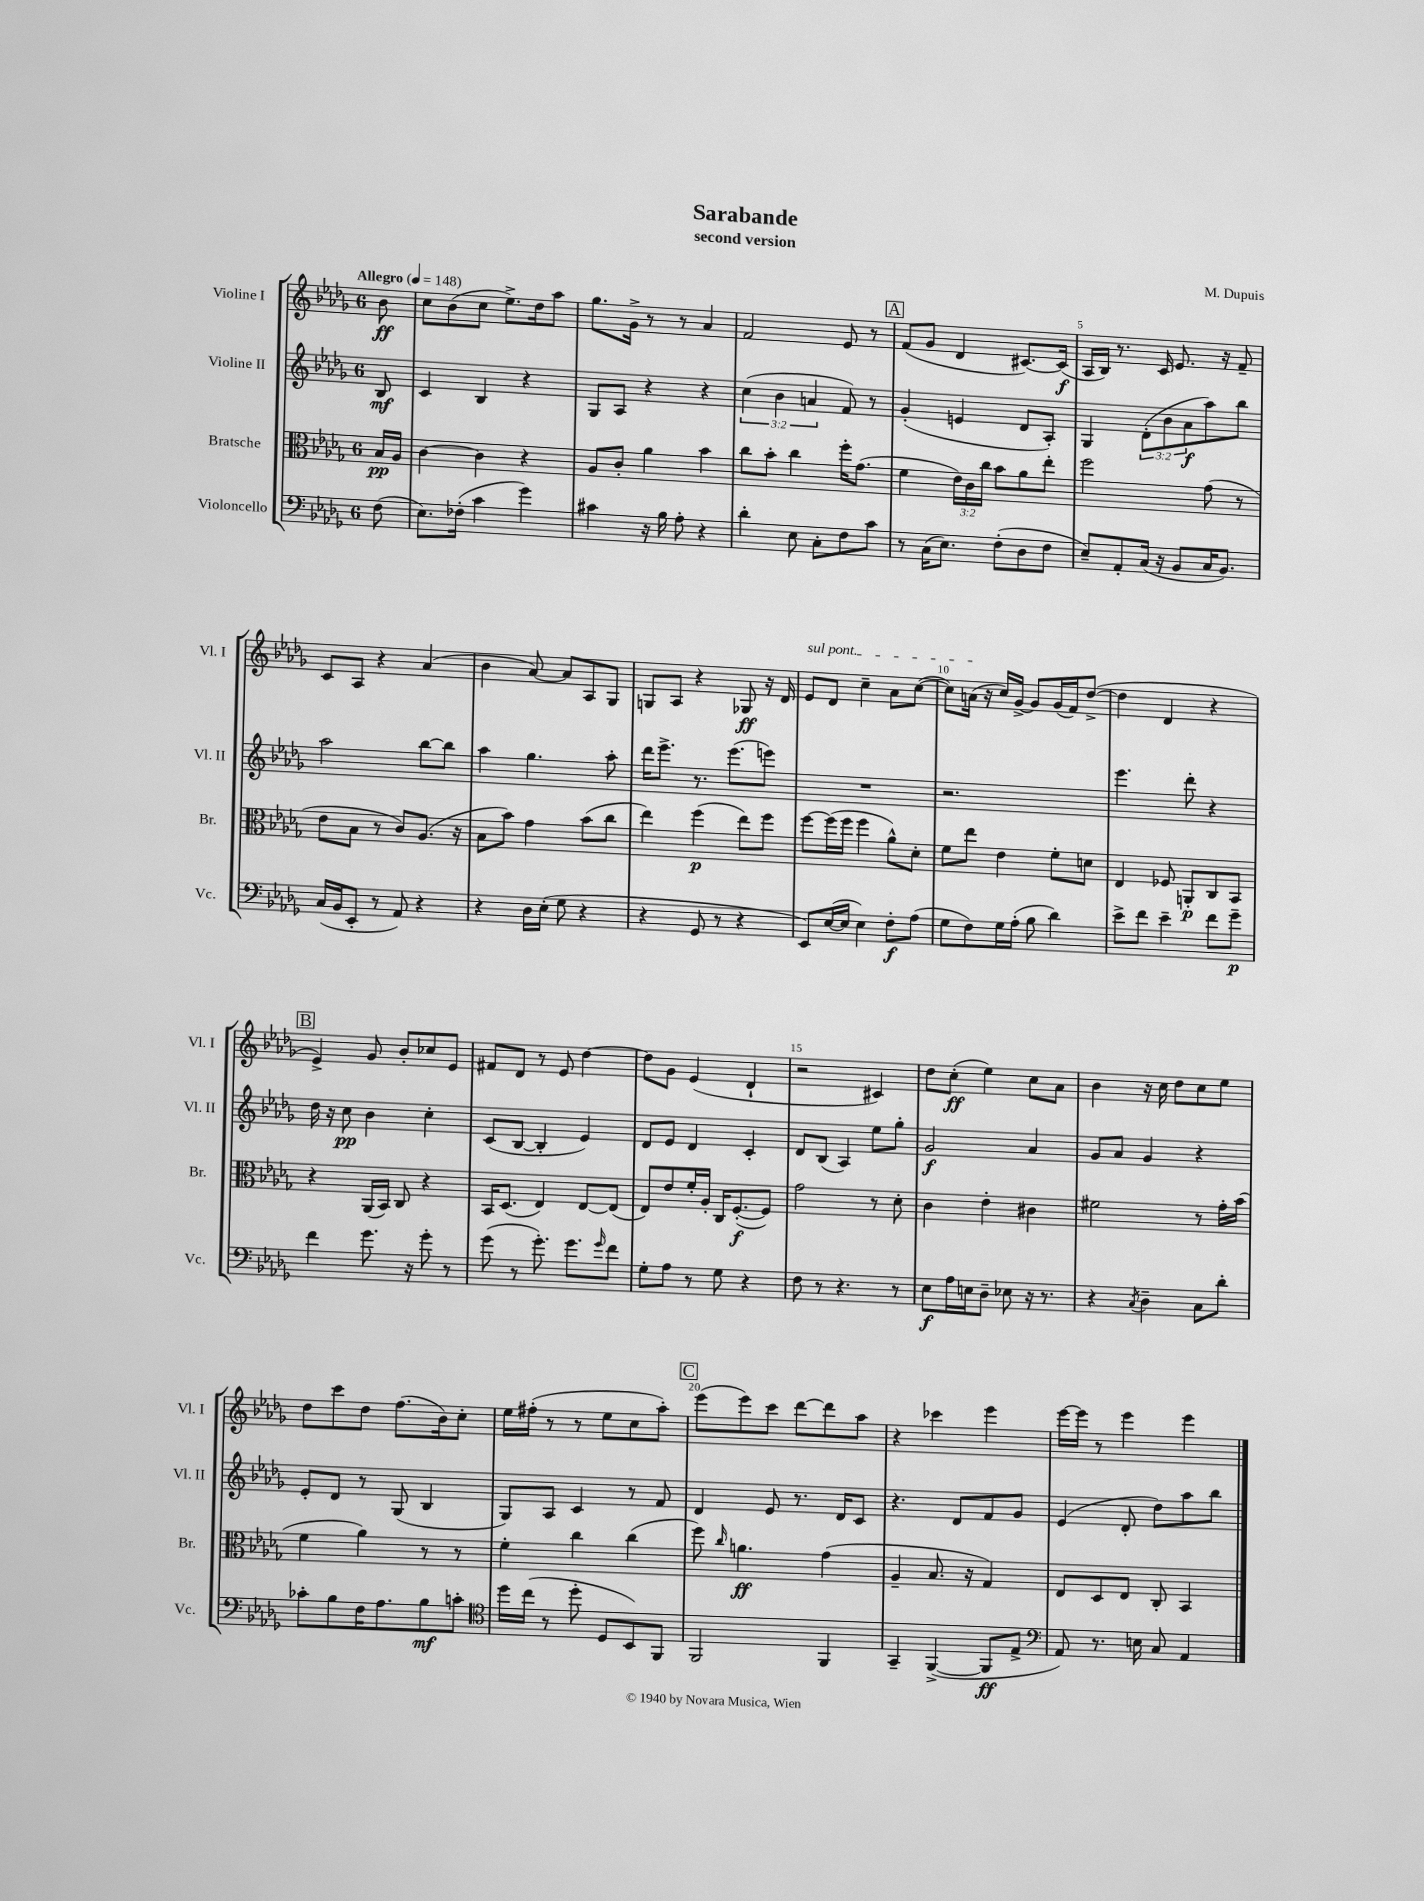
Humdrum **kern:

**kern	**dynam	**kern	**dynam	**kern	**dynam	**kern	**dynam
*part4	*part4	*part3	*part3	*part2	*part2	*part1	*part1
*staff4	*staff4	*staff3	*staff3	*staff2	*staff2	*staff1	*staff1
*I"Violoncello	*	*I"Bratsche	*	*I"Violine II	*	*I"Violine I	*
*I'Vc.	*	*I'Br.	*	*I'Vl. II	*	*I'Vl. I	*
*clefF4	*	*clefC3	*	*clefG2	*	*clefG2	*
*k[b-e-a-d-g-]	*	*k[b-e-a-d-g-]	*	*k[b-e-a-d-g-]	*	*k[b-e-a-d-g-]	*
*M6/8	*	*M6/8	*	*M6/8	*	*M6/8	*
*MM148	*	*MM148	*	*MM148	*	*MM148	*
=	=	=	=	=	=	=	=
!	!	!	!	!	!	!LO:TX:a:B:t=Allegro	!
(8F\	.	16B-/LL	pp	8B-/	mf	8b-\	ff
.	.	16A-/JJ	.	.	.	.	.
=1	=1	=1	=1	=1	=1	=1	=1
8.E-\L)	.	[4c\	.	4c/	.	8cc\L	.
.	.	.	.	.	.	(8b-\	.
(16F-X'\Jk	.	.	.	.	.	.	.
4c\	.	4c\]	.	4B-/	.	8cc\J	.
.	.	.	.	.	.	8.ee-^\L)	.
4g-\)	.	4r	.	4r	.	.	.
.	.	.	.	.	.	16dd-\k	.
.	.	.	.	.	.	8aa-\J	.
=2	=2	=2	=2	=2	=2	=2	=2
4c#X\	.	8A-/L	.	8G-/L	.	8.gg-\L	.
.	.	8c'/J	.	8A-/J	.	.	.
.	.	.	.	.	.	16g-^\Jk	.
16r	.	4a-\	.	4r	.	8r	.
16B-\	.	.	.	.	.	.	.
8A-'\	.	.	.	.	.	8r	.
4r	.	4b-\	.	4r	.	4a-/	.
=3	=3	=3	=3	=3	=3	=3	=3
4d-'\	.	8cc\L	.	(6cc\	.	2f/	.
.	.	8b-'\J	.	.	.	.	.
.	.	.	.	6b-\	.	.	.
8E-\	.	4cc\	.	.	.	.	.
.	.	.	.	6an/	.	.	.
8C'\L	.	.	.	.	.	.	.
8F\	.	16ff'\KL	.	8f/)	.	8e-/	.
.	.	(8.g-\J	.	.	.	.	.
8c\J	.	.	.	8r	.	8r	.
!!LO:REH:place=s1:t=A
=4	=4	=4	=4	=4	=4	=4	=4
8r	.	4f\	.	(4g-'/	.	(8f/L	.
(16C\KL	.	.	.	.	.	8g-/J	.
8.E-\J)	.	.	.	.	.	.	.
.	.	24e-\LL)	.	4en/	.	4d-/	.
.	.	24c\	.	.	.	.	.
.	.	24cc\JJ	.	.	.	.	.
(8F'\L	.	8b-\L	.	.	.	.	.
8D-\	.	8a-\	.	8d-/L	.	[8.c#X/L)	.
8F\J	.	8ee-'\J	.	8A-'/J)	.	.	.
.	.	.	.	.	.	(16c#/Jk]	f
=5	=5	=5	=5	=5	=5	=5	=5
8E-~/L)	.	2ff\	.	4G-/	.	16A-/LL	.
.	.	.	.	.	.	16B-/JJ)	.
8AA-'/	.	.	.	.	.	8.r	.
(16C/Jk	.	.	.	(12d-'\L	.	.	.
16r	.	.	.	.	.	16c/	.
.	.	.	.	12b-\	.	.	.
8BB-/L	.	.	.	.	.	8.e-/	.
.	.	.	.	12a-\	f	.	.
16C/K	.	(8g-\	.	8aa-\)	.	.	.
8.BB-/J)	.	.	.	.	.	16r	.
.	.	8r	.	8bb-\J	.	8f~/	.
!!LO:LB:g=z
=6	=6	=6	=6	=6	=6	=6	=6
(16C/LL	.	8e-\L	.	2aa-\	.	8c/L	.
16BB-/J	.	.	.	.	.	.	.
8EE-'/J	.	8B-\J	.	.	.	8A-/J	.
8r	.	8r	.	.	.	4r	.
8AA-/)	.	8c/L)	.	.	.	.	.
4r	.	(8.A-/J	.	[8bb-\L	.	(4a-/	.
.	.	.	.	8bb-\J]	.	.	.
.	.	16r	.	.	.	.	.
=7	=7	=7	=7	=7	=7	=7	=7
4r	.	8B-\L	.	4aa-\	.	4b-\	.
.	.	8b-\J)	.	.	.	.	.
16D-\LL	.	4g-\	.	4.gg-\	.	[8a-/)	.
(16E-'\JJ	.	.	.	.	.	.	.
8G-\	.	.	.	.	.	8a-/L]	.
4r	.	(8b-\L	.	.	.	8A-/	.
.	.	8cc\J	.	8aa-'\	.	8G-/J	.
=8	=8	=8	=8	=8	=8	=8	=8
4r	.	4ee-\)	.	16ddd-\KL	.	8Gn/L	.
.	.	.	.	8.eee-^\J	.	.	.
.	.	.	.	.	.	8A-/J	.
8GG-/	.	(4ff\	p	8.r	.	4r	.
8r	.	.	.	.	.	.	.
.	.	.	.	(8.eee-\L	.	.	.
4r	.	8ee-\L)	.	.	.	8G-X/	ff
.	.	8ff\J	.	8eeen\J)	.	16r	.
.	.	.	.	.	.	16d-/	.
=9	=9	=9	=9	=9	=9	=9	=9
!	!	!	!	!	!	!LO:TX:a:i:t=sul pont.	!
8EE-/L)	.	[8ff\L	.	2.r	.	8e-/L	.
([16E-/L	.	(16ff\L]	.	.	.	8d-/J	.
16E-/JJ]	.	16ff\JJ	.	.	.	.	.
4E-\)	.	4ff\	.	.	.	4cc~\	.
8F'\L	f	8a-^^\L)	.	.	.	8a-\L	.
(8A-\J	.	8d-'\J	.	.	.	([8cc\J	.
=10	=10	=10	=10	=10	=10	=10	=10
8G-\L	.	8f\L	.	2.r	.	8cc\L])	.
8F\)	.	8ee-\J	.	.	.	(16an\Jk	.
.	.	.	.	.	.	16r	.
16G-\L	.	4e-\	.	.	.	16cc/LL)	.
(16A-'\JJ	.	.	.	.	.	[16g-^/JJ	.
8B-\	.	.	.	.	.	8g-/L]	.
4d-\)	.	8f'\L	.	.	.	(16g-/L	.
.	.	.	.	.	.	16f/J)	.
.	.	8dn\J	.	.	.	([8dd-^/J	.
=11	=11	=11	=11	=11	=11	=11	=11
8e-^\L	.	4E-/	.	4.eee-\	.	4dd-\]	.
8f\J	.	.	.	.	.	.	.
4e-~\	.	8F-X/	.	.	.	4d-/	.
.	.	8AAn'/L	p	8ddd-'\	.	.	.
8f\L	.	8C/	.	4r	.	4r	.
8g-~\J	p	8BB-/J	.	.	.	.	.
!!LO:LB:g=z
!!LO:REH:place=s1:t=B
=12	=12	=12	=12	=12	=12	=12	=12
4f\	.	4r	.	16dd-\	.	4e-^/)	.
.	.	.	.	16r	.	.	.
.	.	.	.	8cc\	pp	.	.
8.g-\	.	(16AA-/LL	.	4b-\	.	8g-/	.
.	.	16BB-/JJ)	.	.	.	.	.
.	.	8C/	.	.	.	8b-'/L	.
16r	.	.	.	.	.	.	.
8g-'\	.	4r	.	4cc'\	.	8cc-X/	.
8r	.	.	.	.	.	8e-/J	.
=13	=13	=13	=13	=13	=13	=13	=13
(8g-\	.	16BB-/KL	.	(8c/L	.	8f#X/L	.
.	.	(8.D-/J	.	.	.	.	.
8r	.	.	.	[8B-/J	.	8d-/J	.
8.g-'\)	.	4E-/)	.	4B-'/]	.	8r	.
.	.	.	.	.	.	8e-/	.
8.g-\L	.	.	.	.	.	.	.
.	.	[8E-/L	.	4e-/)	.	[4dd-\	.
16qqg-/	.	.	.	.	.	.	.
8f\J	.	(8E-/J]	.	.	.	.	.
=14	=14	=14	=14	=14	=14	=14	=14
8G-'\L	.	8E-/L)	.	8d-/L	.	8dd-\L]	.
8A-\J	.	8e-/	.	8e-/J	.	8g-\J	.
8r	.	16f'/L	.	4d-/	.	(4e-/	.
.	.	16A-'/JJ	.	.	.	.	.
8G-\	.	16C/KL	.	.	.	.	.
.	.	([8.F'/	f	.	.	.	.
4r	.	.	.	4c'/	.	4d-`/	.
.	.	8F/J])	.	.	.	.	.
=15	=15	=15	=15	=15	=15	=15	=15
8F\	.	2g-\	.	8d-/L	.	2r	.
8r	.	.	.	(8B-/J	.	.	.
4.r	.	.	.	4A-/)	.	.	.
.	.	8r	.	8ee-\L	.	4c#X/)	.
8r	.	8d-'\	.	8gg-'\J	.	.	.
=16	=16	=16	=16	=16	=16	=16	=16
8E-\L	f	4c\	.	2g-/	f	8dd-\L	.
16A-\L	.	.	.	.	.	(8cc'\J	ff
16En\J	.	.	.	.	.	.	.
8D-~\J	.	4e-'\	.	.	.	4ee-\)	.
8E-X\	.	.	.	.	.	.	.
16r	.	4c#X\	.	4a-/	.	8cc\L	.
8.r	.	.	.	.	.	.	.
.	.	.	.	.	.	8a-\J	.
=17	=17	=17	=17	=17	=17	=17	=17
4r	.	2f#X\	.	8g-/L	.	4b-\	.
.	.	.	.	8a-/J	.	.	.
8qC/	.	.	.	.	.	.	.
4D-~\	.	.	.	4g-/	.	16r	.
.	.	.	.	.	.	16cc\	.
.	.	.	.	.	.	8dd-\L	.
8C\L	.	8r	.	4r	.	8cc\	.
8d-'\J	.	16g-'\LL	.	.	.	8ee-\J	.
.	.	(16b-\JJ	.	.	.	.	.
!!LO:LB:g=z
=18	=18	=18	=18	=18	=18	=18	=18
8c-X'\L	.	4f\	.	8e-'/L	.	8dd-\L	.
8B-\	.	.	.	8d-/J	.	8ccc\	.
16F\K	.	4a-\)	.	8r	.	8dd-\J	.
8.A-\	.	.	.	.	.	.	.
.	.	.	.	(8G-/	.	(8.ff\L	.
8B-\	mf	8r	.	4B-/	.	.	.
.	.	.	.	.	.	16b-\k)	.
8cn'\J	.	8r	.	.	.	8cc'\J	.
=19	=19	=19	=19	=19	=19	=19	=19
*clefC4	*	*	*	*	*	*	*
16dd-\LL	.	4f'\	.	8G-/L)	.	16ee-\LL	.
(16cc\JJ	.	.	.	.	.	(16ff#X'\JJ	.
8r	.	.	.	8A-/J	.	8r	.
8dd-'\	.	4cc\	.	4c/	.	8r	.
8D-/L	.	.	.	.	.	8ee-\L	.
8BB-/)	.	(4cc\	.	8r	.	8cc\	.
8FF/J	.	.	.	8f/	.	8aa-'\J)	.
!!LO:REH:place=s1:t=C
=20	=20	=20	=20	=20	=20	=20	=20
2FF/	.	8ff\)	.	4d-/	.	(8eee-\L	.
.	.	16qqcc/	.	.	.	.	.
.	.	4.an\	ff	.	.	8eee-\)	.
.	.	.	.	8e-/	.	8ccc\J	.
.	.	.	.	8.r	.	[8ddd-\L	.
4FF/	.	(4g-\	.	.	.	8ddd-\]	.
.	.	.	.	16d-/KL	.	.	.
.	.	.	.	8c/J	.	8aa-\J	.
=21	=21	=21	=21	=21	=21	=21	=21
4GG-~/	.	4A-~/	.	4.r	.	4r	.
([4FF^/	.	8.B-/	.	.	.	4ccc-X\	.
.	.	.	.	8d-/L	.	.	.
.	.	16r	.	.	.	.	.
8FF/L]	ff	4G-/)	.	8f/	.	4eee-\	.
8E-^/J	.	.	.	8g-/J	.	.	.
=22	=22	=22	=22	=22	=22	=22	=22
*clefF4	*	*	*	*	*	*	*
8AA-/)	.	8E-/L	.	(4e-/	.	[16eee-\LL	.
.	.	.	.	.	.	16eee-\JJ]	.
8.r	.	8D-/	.	.	.	8r	.
.	.	8E-/J	.	8d-'/	.	4eee-\	.
16En\	.	.	.	.	.	.	.
8C/	.	8C'/	.	8dd-\L)	.	.	.
4AA-/	.	4BB-/	.	8aa-\	.	4eee-\	.
.	.	.	.	8bb-\J	.	.	.
==	==	==	==	==	==	==	==
*-	*-	*-	*-	*-	*-	*-	*-
